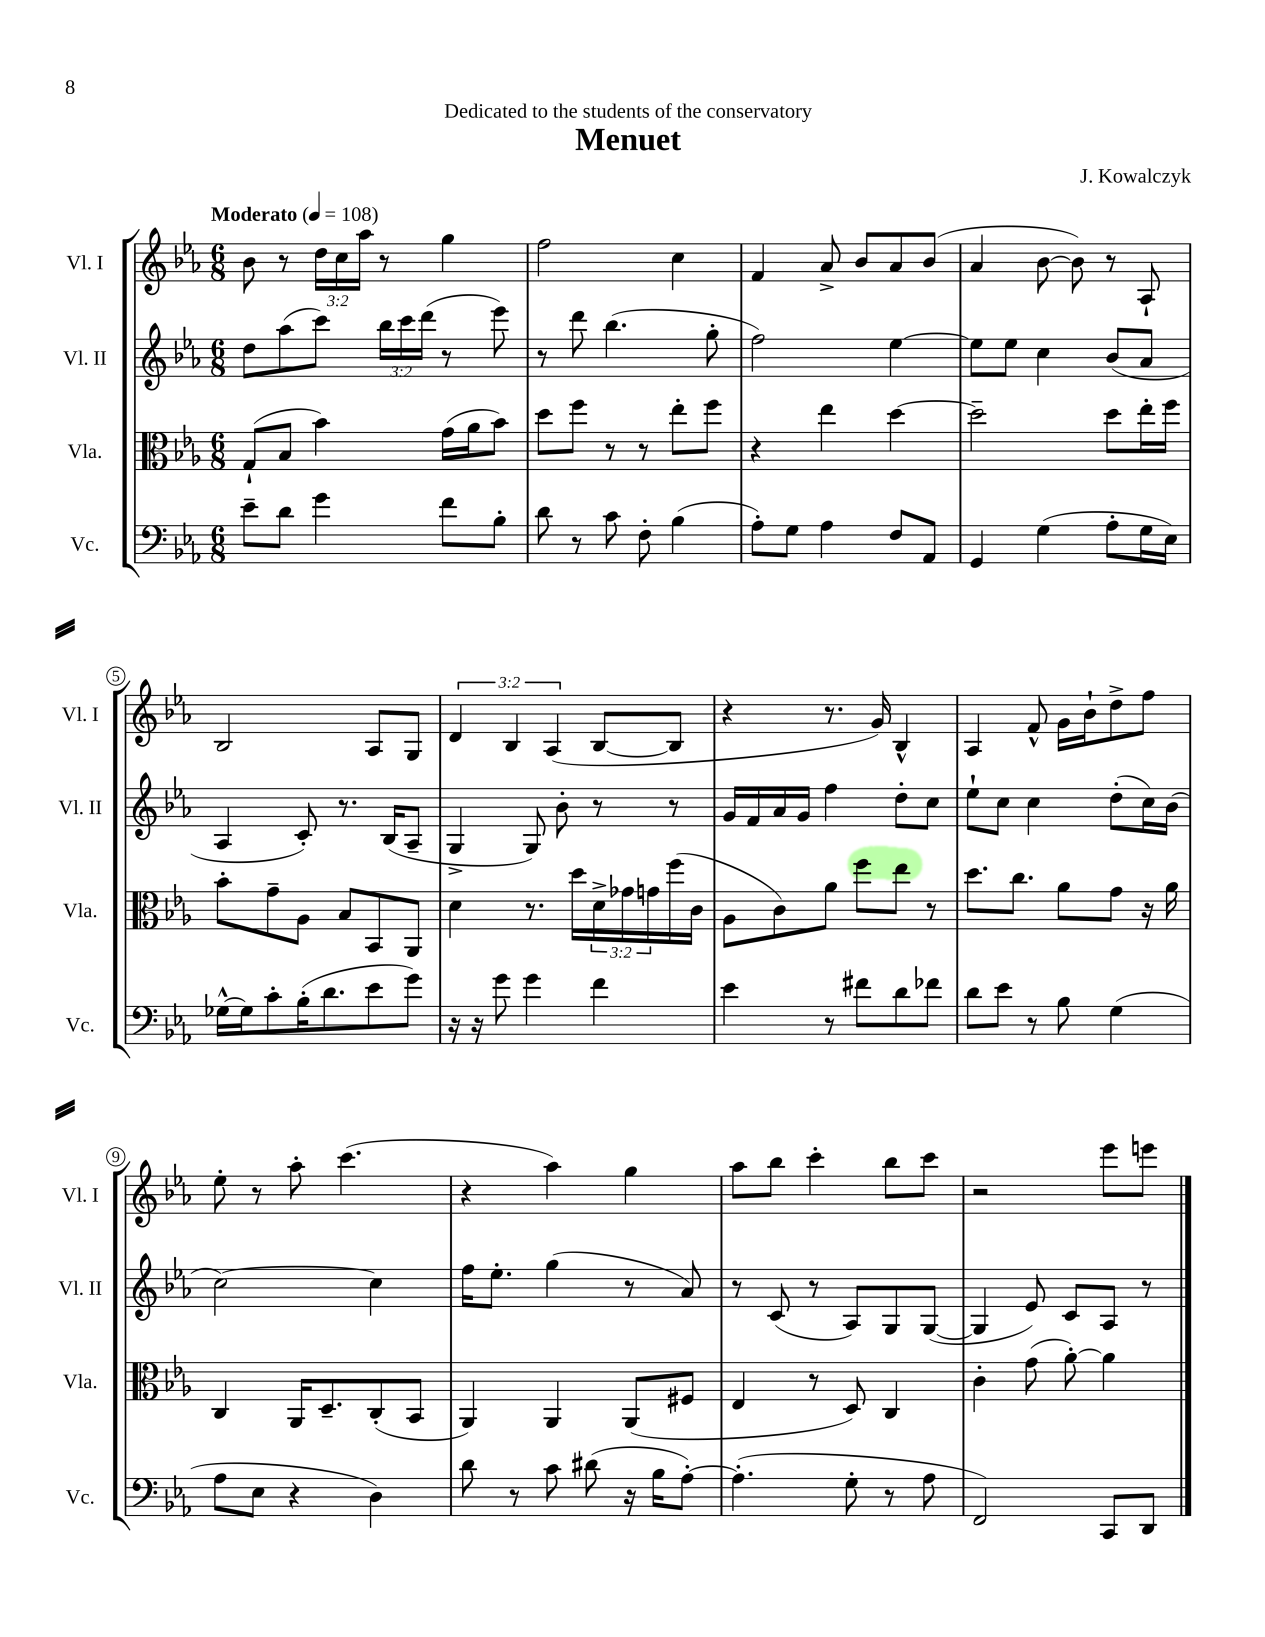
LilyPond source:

\header { title = "Menuet" composer = "J. Kowalczyk" dedication = "Dedicated to the students of the conservatory" }
<<
\new StaffGroup <<
\new Staff = "s0" \with { instrumentName = "Vl. I" shortInstrumentName = "Vl. I" } {
    \clef treble \key ees \major \numericTimeSignature \time 6/8 \override Staff.TupletNumber.text = #tuplet-number::calc-fraction-text \tempo "Moderato" 4 = 108
    bes'8 r8 \tuplet 3/2 { d''16 c''16 aes''16 } r8 g''4 |
    f''2 c''4 |
    f'4 aes'8-> bes'8 aes'8 bes'8( |
    aes'4 bes'8~ bes'8) r8 aes8-! |
    bes2 aes8 g8 |
    \tuplet 3/2 { d'4 bes4 aes4( } bes8~ bes8 |
    r4 r8. g'16) bes4-^ |
    aes4 f'8-^ g'16 bes'16-! d''8-> f''8 |
    ees''8-. r8 aes''8-. c'''4.( |
    r4 aes''4) g''4 |
    aes''8 bes''8 c'''4-. bes''8 c'''8 |
    r2 ees'''8 e'''8 \bar "|." |
}
\new Staff = "s1" \with { instrumentName = "Vl. II" shortInstrumentName = "Vl. II" } {
    \clef treble \key ees \major \numericTimeSignature \time 6/8 \override Staff.TupletNumber.text = #tuplet-number::calc-fraction-text
    d''8 aes''8( c'''8) \tuplet 3/2 { bes''16 c'''16 d'''16( } r8 ees'''8) |
    r8 d'''8 bes''4.( g''8-. |
    f''2) ees''4~ |
    ees''8 ees''8 c''4 bes'8( aes'8 |
    aes4 c'8-.) r8. bes16( aes8-- |
    g4-> g8) bes'8-. r8 r8 |
    g'16 f'16 aes'16 g'16 f''4 d''8-. c''8 |
    ees''8-! c''8 c''4 d''8-.( c''16) bes'16( |
    c''2~) c''4 |
    f''16 ees''8.-. g''4( r8 aes'8) |
    r8 c'8( r8 aes8) g8 g8~( |
    g4 ees'8) c'8 aes8 r8 \bar "|." |
}
\new Staff = "s2" \with { instrumentName = "Vla." shortInstrumentName = "Vla." } {
    \clef alto \key ees \major \numericTimeSignature \time 6/8 \override Staff.TupletNumber.text = #tuplet-number::calc-fraction-text
    g8-!( bes8 bes'4) g'16( aes'16 bes'8) |
    d''8 f''8 r8 r8 ees''8-. f''8 |
    r4 ees''4 d''4~ |
    d''2-- d''8 ees''16-. f''16 |
    bes'8-. g'8-- aes8 bes8 bes,8 aes,8 |
    d'4 r8. d''16 \tuplet 3/2 { d'16-> ges'16 g'16 } f''16( c'16 |
    aes8 c'8) aes'8 f''8 ees''8 r8 |
    d''8. c''8. aes'8 g'8 r16 aes'16 |
    c4 aes,16 d8.-- c8-.( bes,8 |
    aes,4) aes,4 aes,8( fis8 |
    ees4 r8 d8) c4 |
    c'4-. g'8( aes'8~-.) aes'4 \bar "|." |
}
\new Staff = "s3" \with { instrumentName = "Vc." shortInstrumentName = "Vc." } {
    \clef bass \key ees \major \numericTimeSignature \time 6/8
    ees'8-- d'8 g'4 f'8 bes8-. |
    d'8 r8 c'8 f8-. bes4( |
    aes8-.) g8 aes4 f8 aes,8 |
    g,4 g4( aes8-. g16 ees16) |
    ges16~-^ ges16 c'8-. bes16-.( d'8. ees'8 g'8) |
    r16 r16 g'8 g'4 f'4 |
    ees'4 r8 fis'8 d'8 fes'8 |
    d'8 ees'8 r8 bes8 g4( |
    aes8 ees8 r4 d4) |
    d'8 r8 c'8 dis'8( r16 bes16 aes8~-.) |
    aes4.-.( g8-. r8 aes8 |
    f,2) c,8 d,8 \bar "|." |
}
>>
>>
\layout { \context { \Score \override BarNumber.stencil = #(make-stencil-circler 0.1 0.3 ly:text-interface::print) } }
